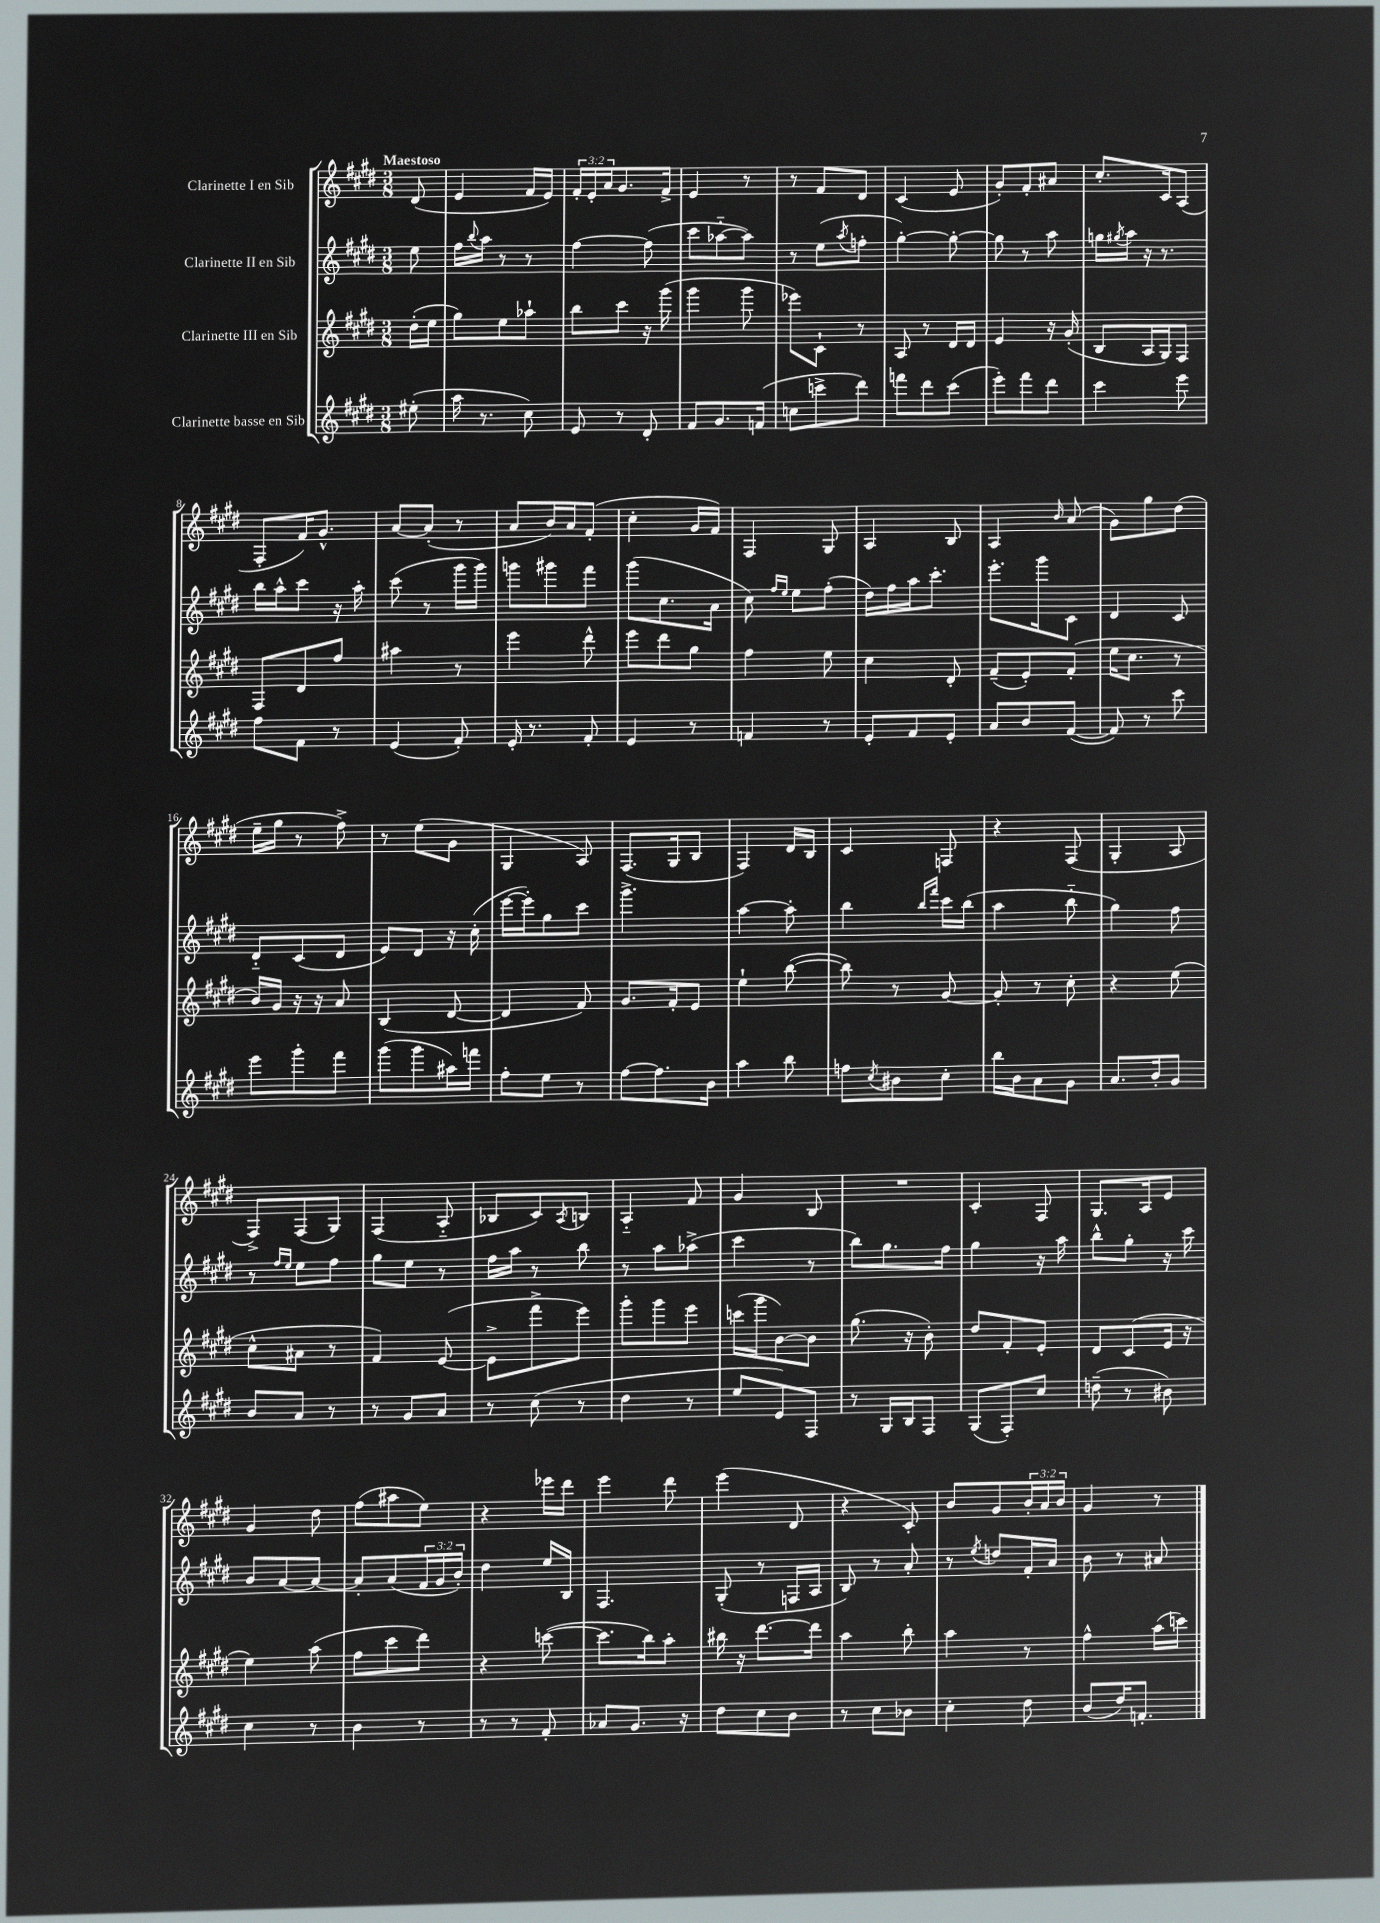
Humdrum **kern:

**kern	**kern	**kern	**kern
*staff4	*staff3	*staff2	*staff1
*clefG2	*clefG2	*clefG2	*clefG2
*k[f#c#g#d#]	*k[f#c#g#d#]	*k[f#c#g#d#]	*k[f#c#g#d#]
*M3/8	*M3/8	*M3/8	*M3/8
(8ee#'\	(16dd#'\LL	8ee\	(8d#/
.	16ee\JJ	.	.
=	=	=	=
16aa\	8gg#\L)	16ff#\LL	4e/
.	.	8qqbb/	.
8.r	.	16aa\JJ	.
.	8ee\	8r	.
8cc#\)	8aa-`\J	8r	16f#/LL
.	.	.	16e/JJ)
=	=	=	=
8e/	8bb\L	[4ff#\	24f#'/LL
.	.	.	24e'/
.	.	.	24a/J
8r	8ccc#\J	.	8.g#/
8d#'/	16r	(8ff#\]	.
.	(16ggg#\	.	16f#^/Jk
=	=	=	=
8f#/L	4ggg#\	8ccc#\L	4e/
8.g#/	.	[8aa-'~\	.
.	8ggg#\	8aa-\]J)	8r
(16f/Jk	.	.	.
=	=	=	=
8cc\L	8eee-\L)	8r	8r
8ccc^\	8c#`\J	(8ee\L	8f#/L
.	.	8qaa/	.
8ddd#\J)	8r	8ff'\J	8d#/J
=	=	=	=
8fff\L	8A/	[4gg#'\)	(4c#/
8ddd#\	8r	.	.
(8ccc#\J	16d#/LL	8gg#'\_	8e/
.	16d#/JJ	.	.
=	=	=	=
8eee'\L)	4e/	8gg#\]	8g#'/L)
8fff#\	.	8r	8f#'/
8ddd#\J	16r	8aa\	8a#/J
.	(16g#'/	.	.
=	=	=	=
4ccc#\	8B/L	16gg\LL	8.cc#'/L
.	.	8qgg#/	.
.	.	16aa\JJ	.
.	16A/L	16r	.
.	16G#/J)	8.r	16c#/k
8eee\	8F#/J	.	(8A/J
=	=	=	=
8ff#\L	8F#/L	16bb\LL	8F#'/L
.	.	16aa^^\J	.
8f#\J	8d#/	8ccc#\J	16f#/K)
.	.	.	8.g#^^/J
8r	8ff#/J	16r	.
.	.	16aa'\	.
=	=	=	=
(4e/	4aa#\	(8ccc#\	[8a/L
.	.	8r	(8a'/]J
8f#'/)	8r	16ggg#\LL	8r
.	.	16ggg#\JJ)	.
=	=	=	=
16e'/	4eee\	8ggg\L	8a/L
8.r	.	.	.
.	.	8ggg#\	16b/L)
.	.	.	16a/J
8f#'/	8ddd#^^\	8fff#\J	(8f#'/J
=	=	=	=
4e/	8eee\L	(8ggg#\L	4cc#'\
.	8ddd#\	8.cc#\	.
8r	8gg#\J	.	16g#/LL
.	.	16a\Jk	16f#/JJ)
=	=	=	=
4f/	4ff#\	8cc#\)	4F#/
.	.	16qqff#/LL	.
.	.	16qqee/JJ	.
.	.	8ee\L	.
8r	8ee\	(8ff#'\J	8G#/
=	=	=	=
8e'/L	4cc#\	16dd#\LL)	4A/
.	.	16ff#\	.
8f#/	.	16aa\J	.
.	.	8.ccc#'\J	.
8e'/J	8d#'/	.	8B/
=	=	=	=
8a/L	(8f#~/L	8.eee'\L	4A/
8b/	8e'/)	.	.
.	.	16ggg#\k	.
.	.	.	16qqb/
([8f#/J	(8f#'/J	8c#\J	(8a/
=	=	=	=
8f#/])	16ee\LK	4d#/	8g#\L)
.	8.cc#\J	.	.
8r	.	.	8gg#\
8ccc#\	8r	8c#/	(8dd#\J
=	=	=	=
8eee\L	16b/LL)	8d#'~/L	16ee~\LL
.	16g#/JJ	.	16gg#\JJ
8ggg#'\	16r	(8c#/	8r
.	16r	.	.
8fff#\J	8a/	8d#/J	8ff#^\)
=	=	=	=
(8ggg#\L	(4B/	8e/L)	8r
8ggg#\	.	8d#/J	(8ee\L
16aa#\L)	[8d#/	16r	8g#\J
16fff\JJ	.	(16cc#'\	.
=	=	=	=
8ff#'\L	4d#/]	[16eee\LL	4G#/
.	.	16eee'\]J)	.
8ee\J	.	8gg#\	.
8r	8f#/)	8ccc#\J	8A/)
=	=	=	=
[8ff#\L	8.g#/L	4.ggg#^\	(8.F#/L
8.ff#\]	.	.	.
.	16f#'/k	.	16G#/k
.	8e/J	.	8B/J
16b\Jk	.	.	.
=	=	=	=
4aa\	4ee`\	[4aa\	4F#/)
8bb\	([8bb\	8aa'\]	16d#/LL
.	.	.	16B/JJ
=	=	=	=
8ff\L	8bb\])	4bb\	4c#/
8qcc#/	.	.	.
8b#\	8r	.	.
.	.	16qqbb/LL	.
.	.	16qqfff#/JJ	.
8cc#'\J	[8g#/	16ccc#\LL	8F/
.	.	(16bb\JJ	.
=	=	=	=
16bb\LL	8g#'/]	4aa\	4r
16b\J	.	.	.
8a\	8r	.	.
8g#\J	8cc#'\	8bb'~\	(8F#/
=	=	=	=
8.a/L	4r	4gg#\)	4G#'/
16b'/k	.	.	.
8g#/J	(8ee\	8ff#\	8A/
=	=	=	=
8b/L	8cc#^^\L	8r	8F#^/L)
.	.	16qqff#/LL	.
.	.	16qqee/JJ	.
8a/J	8a#\J	8ee\L	(8F#/
8r	8r	8ff#\J	8G#/J)
=	=	=	=
8r	4f#/)	8gg#\L	(4F#/
8g#/L	.	8ee\J	.
8a/J	([8e/	8r	8A'~/
=	=	=	=
8r	8e^\]L	16ff#\LL	8B-/L
.	.	16aa\JJ	.
(8cc#\	8fff#^\	8r	8c#/)
.	.	.	8qA/
8r	8eee\J)	8bb\	8B/J
=	=	=	=
4dd#\	8ggg#'\L	8r	4A'~/
.	8ggg#\	8aa\L	.
8r	8eee\J	(8aa-^\J	8f#/
=	=	=	=
8ee/L	(16ccc\LL	4ccc#\	4g#/
.	16ggg#\J	.	.
8e/)	[8b\)	.	.
8F#/J	8b\]J	8r	8B/
=	=	=	=
8r	(8.gg#\	8bb\L)	4.r
16G#/LL	.	8.gg#\	.
16B/J	16r	.	.
8F#/J	8b'\)	.	.
.	.	16ff#\Jk	.
=	=	=	=
(8G#/L	8dd#/L	4gg#\	4c#'/
8F#'/)	8f#'/	.	.
8cc#/J	8e'/J	16r	8F#/
.	.	16aa\	.
=	=	=	=
(8dd~\	8d#/L	8bb^^\L	8.G#/L
8r	(8c#/	8gg#'\J	.
.	.	.	16A/k
8b#\)	16e/Jk	16r	8e/J
.	16r	16ccc#\	.
=	=	=	=
4cc#\	4ee\)	8b/L	4g#/
.	.	[8a/	.
8r	(8aa\	8a/_J	8dd#\
=	=	=	=
4b\	8ff#\L	8a'/]L	(8ff#\L
.	8ccc#\	(8a/	8aa#\
8r	8ddd#\J)	24f#/L	8ee\J)
.	.	24g#/	.
.	.	24b'/JJ)	.
=	=	=	=
8r	4r	4dd#\	4r
8r	.	.	.
8f#'/	([8ccc\	16ee/LL	16eee-\LL
.	.	16B/JJ	16ddd#\JJ
=	=	=	=
8a-/L	8.ccc\]L	4.F#/	4eee\
8.g#/J	.	.	.
.	16bb\k)	.	.
.	8aa'\J	.	8ddd#\
16r	.	.	.
=	=	=	=
8dd#\L	16bb#\	(8G#'/	(4eee\
.	16r	.	.
8cc#\	[8.ddd#\L	8r	.
8b\J	.	16F/LL	8d#/
.	16ddd#\]Jk	16A/JJ	.
=	=	=	=
8r	4aa\	8B/)	4r
8cc#\L	.	8r	.
8b-\J	8bb'\	8a'/	8c#'/)
=	=	=	=
4cc#'\	4aa\	8r	8b/L
.	.	8qee/	.
.	.	8dd/L	8g#/
8dd#\	8r	16f#'/L	24b'/L
.	.	.	24a/
.	.	16a/JJ	.
.	.	.	24b/JJ
=	=	=	=
(8b/L	4ff#^^\	8b\	4g#/
16dd#/K)	.	8r	.
8.f'/J	.	.	.
.	(16aa\LL	8a#/	8r
.	16ccc\JJ)	.	.
==	==	==	==
*-	*-	*-	*-
